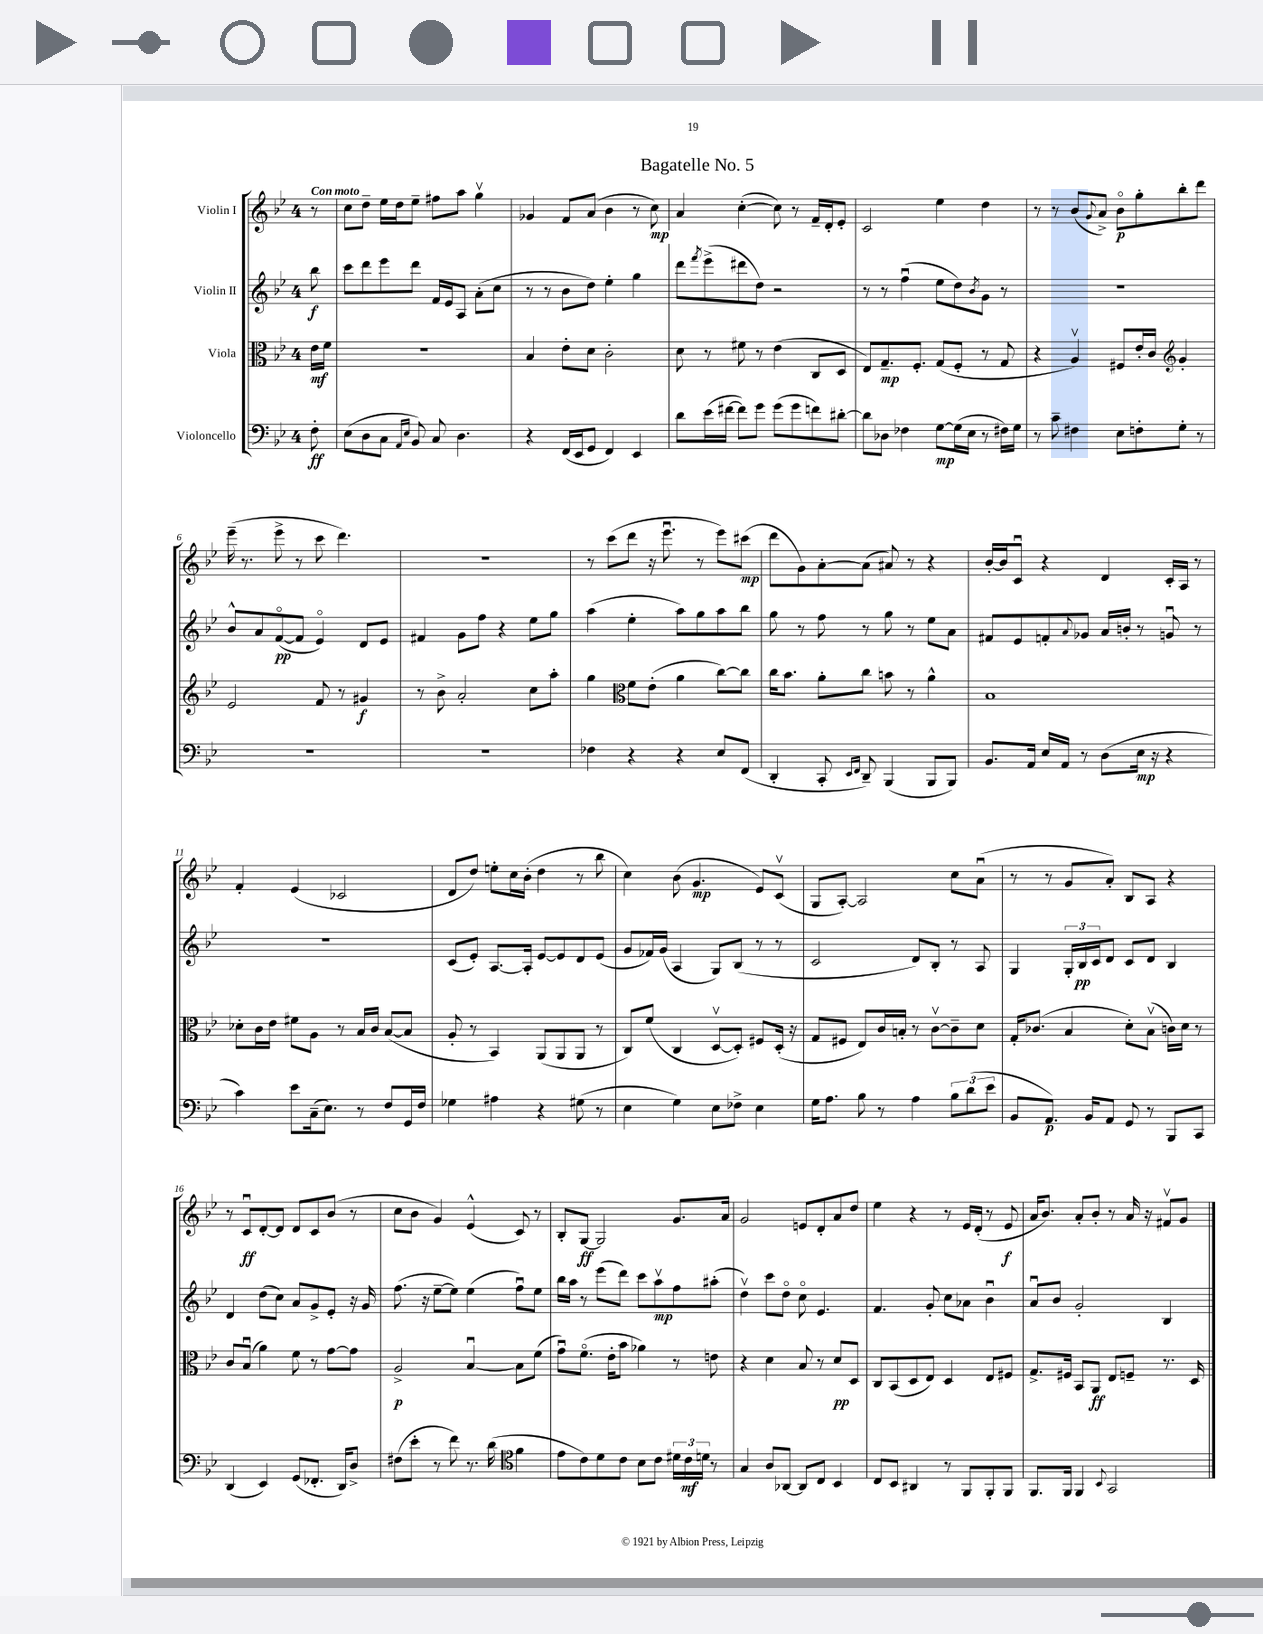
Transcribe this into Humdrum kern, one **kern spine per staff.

**kern	**dynam	**kern	**dynam	**kern	**dynam	**kern	**dynam
*part4	*part4	*part3	*part3	*part2	*part2	*part1	*part1
*staff4	*staff4	*staff3	*staff3	*staff2	*staff2	*staff1	*staff1
*I"Violoncello	*	*I"Viola	*	*I"Violin II	*	*I"Violin I	*
*clefF4	*	*clefC3	*	*clefG2	*	*clefG2	*
*k[b-e-]	*	*k[b-e-]	*	*k[b-e-]	*	*k[b-e-]	*
*M4/4	*	*M4/4	*	*M4/4	*	*M4/4	*
=	=	=	=	=	=	=	=
!	!	!	!	!	!	!LO:TX:a:B:t=Con moto	!
8F'\	ff	16e-\LL	mf	8bb-\	f	8r	.
.	.	16f\JJ	.	.	.	.	.
=1	=1	=1	=1	=1	=1	=1	=1
(8E-\L	.	1r	.	8ccc\L	.	8cc\L	.
8D\	.	.	.	8ddd\	.	8dd~\J	.
8C\J	.	.	.	8eee-\	.	16ee-\LL	.
.	.	.	.	.	.	16dd\J	.
16qqAA/LL	.	.	.	.	.	.	.
16qqE-/JJ	.	.	.	.	.	.	.
8BB-/)	.	.	.	8ddd\J	.	8ee-~\J	.
8C/	.	.	.	16f/LL	.	8ff#X\L	.
.	.	.	.	16e-/J	.	.	.
4.D\	.	.	.	8A/J	.	8aa\J	.
.	.	.	.	(8a'\L	.	4ggv\	.
.	.	.	.	8cc\J	.	.	.
=2	=2	=2	=2	=2	=2	=2	=2
4r	.	4B-/	.	8r	.	4g-X/	.
.	.	.	.	8r	.	.	.
(16FF/LL	.	8e-'\L	.	8b-\L	.	8f/L	.
16EE-/J	.	.	.	.	.	.	.
8GG/J	.	8d\J	.	8dd\J)	.	(8a/J	.
4FF/)	.	2c'\	.	4ee-'\	.	4b-\	.
4EE-/	.	.	.	4gg\	.	8r	.
.	.	.	.	.	.	8cc\)	mp
=3	=3	=3	=3	=3	=3	=3	=3
8d\L	.	8d\	.	8ddd\L	.	4a/	.
.	.	.	.	8qfff/	.	.	.
(16e-\L	.	8r	.	(8eee-^\	.	.	.
[16f#X\JJ	.	.	.	.	.	.	.
8f#\L])	.	8f#X\	.	8ddd#X\	.	([4cc'\	.
8g\J	.	8r	.	8dd\J)	.	.	.
(8g\L	.	(4e-\	.	2r	.	8cc\])	.
8g\	.	.	.	.	.	8r	.
8fn\)	.	8C/L	.	.	.	16f~/LL	.
.	.	.	.	.	.	16d'/J	.
[8d#X'\J	.	8D/J	.	.	.	8e-'/J	.
=4	=4	=4	=4	=4	=4	=4	=4
8d#\L]	.	8E-/L)	.	8r	.	2c/	.
8D-X\J	.	8.G~/	mp	8r	.	.	.
4F-X\	.	.	.	(4ffu\	.	.	.
.	.	8.F'/J	.	.	.	.	.
[8G\L	mp	(8G/L	.	8ee-\L	.	4ee-\	.
(16G\L]	.	8F'/J	.	8dd\)	.	.	.
16E-\JJ	.	.	.	.	.	.	.
.	.	.	.	8qb-/	.	.	.
8r	.	8r	.	8g\J	.	4dd\	.
16F#X\LL)	.	8G/	.	8r	.	.	.
16G\JJ	.	.	.	.	.	.	.
=5	=5	=5	=5	=5	=5	=5	=5
8r	.	4r	.	1r	.	8r	.
8c~\	.	.	.	.	.	8r	.
4F#X\	.	4Av/)	.	.	.	(8b-/L	.
.	.	.	.	.	.	8qqg/	.
.	.	.	.	.	.	8a^/J)	.
8E-\L	.	8F#X/L	.	.	.	8b-\L	p
8Fn'\	.	16e-'/L	.	.	.	8gg'\	.
.	.	16c/JJ	.	.	.	.	.
*	*	*clefG2	*	*	*	*	*
8G'\J	.	4g'/	.	.	.	8bb-'\	.
8r	.	.	.	.	.	8ddd\J	.
!!LO:LB:g=z
=6	=6	=6	=6	=6	=6	=6	=6
1r	.	2e-/	.	8b-^^/L	.	(16eee-~\	.
.	.	.	.	.	.	8.r	.
.	.	.	.	8a/	.	.	.
.	.	.	.	([8f/	pp	8eee-^\	.
.	.	.	.	8f/J]	.	8r	.
.	.	8f/	.	4e-/)	.	8ccc\	.
.	.	8r	.	.	.	4.ddd\)	.
.	.	4g#X/	f	8d/L	.	.	.
.	.	.	.	8e-/J	.	.	.
=7	=7	=7	=7	=7	=7	=7	=7
1r	.	8r	.	4f#X/	.	1r	.
.	.	8b-^\	.	.	.	.	.
.	.	2a'/	.	8g\L	.	.	.
.	.	.	.	8ff\J	.	.	.
.	.	.	.	4r	.	.	.
.	.	8cc\L	.	8ee-\L	.	.	.
.	.	8aa'\J	.	8gg\J	.	.	.
=8	=8	=8	=8	=8	=8	=8	=8
4F-X\	.	4gg\	.	(4aa\	.	8r	.
.	.	.	.	.	.	(8ccc\L	.
*	*	*clefC3	*	*	*	*	*
4r	.	8f\L	.	4ee-'\	.	8ddd\J	.
.	.	(8e-'\J	.	.	.	16r	.
.	.	.	.	.	.	8.eee-u\	.
4r	.	4a\	.	8aa\L)	.	.	.
.	.	.	.	8gg\	.	8r	.
8E-/L	.	[8cc\L)	.	8aa\	.	8eee-\L)	.
(8FF/J	.	8cc\J]	.	8bb-\J	.	(8ccc#X\J	mp
=9	=9	=9	=9	=9	=9	=9	=9
4DD'/	.	16cc\KL	.	8gg\	.	8ddd\L	.
.	.	8.b-\J	.	.	.	.	.
.	.	.	.	8r	.	8g\)	.
8CC'/	.	8a'\L	.	8ff\	.	[8a'\	.
16qqEE-/LL	.	.	.	.	.	.	.
16qqFF/JJ	.	.	.	.	.	.	.
8DD~/)	.	8cc\J	.	8r	.	(8a\J]	.
(4BBB-/	.	8bn\	.	8gg\	.	8a#X/)	.
.	.	8r	.	8r	.	8r	.
8BBB-/L	.	4a^^\	.	8ee-\L	.	4r	.
8BBB-/J)	.	.	.	8a\J	.	.	.
=10	=10	=10	=10	=10	=10	=10	=10
8.BB-/L	.	1B-	.	8f#X/L	.	[16b-'/LL	.
.	.	.	.	.	.	16b-/J]	.
.	.	.	.	8e-/	.	8cu/J	.
16AA/Jk	.	.	.	.	.	.	.
16E-/LL	.	.	.	8fn'/	.	4r	.
16AA/JJ	.	.	.	.	.	.	.
.	.	.	.	8qqa/	.	.	.
8r	.	.	.	8g-X/J	.	.	.
(8D\L	.	.	.	16a/LL	.	4d/	.
.	.	.	.	16bn'/JJ	.	.	.
16E-\Jk	mp	.	.	8r	.	.	.
16r	.	.	.	.	.	.	.
4r	.	.	.	8gnu/	.	16c'/LL	.
.	.	.	.	.	.	16A/JJ	.
.	.	.	.	8r	.	8r	.
!!LO:LB:g=z
=11	=11	=11	=11	=11	=11	=11	=11
4c\)	.	8d-X'\L	.	1r	.	4f'/	.
.	.	16c\L	.	.	.	.	.
.	.	16e-\JJ	.	.	.	.	.
8e-\L	.	8f#X\L	.	.	.	(4e-/	.
(16C~\k	.	8A\J	.	.	.	.	.
8.E-\J)	.	.	.	.	.	.	.
.	.	8r	.	.	.	2c-X/	.
8r	.	16B-/LL	.	.	.	.	.
.	.	16c/JJ	.	.	.	.	.
8F/L	.	([8B-/L	.	.	.	.	.
16GG/L	.	8B-/J]	.	.	.	.	.
16F/JJ	.	.	.	.	.	.	.
=12	=12	=12	=12	=12	=12	=12	=12
4G-X\	.	8A'/	.	(8c/L	.	8d/L	.
.	.	8r	.	8e-'/J)	.	8dd/J)	.
4A#X\	.	4BB-/)	.	[8.A/L	.	8een'\L	.
.	.	.	.	.	.	16cc\L	.
.	.	.	.	16A'/Jk]	.	(16b-'\JJ	.
4r	.	(8AA/L	.	[8e-/L	.	4dd\	.
.	.	8AA/	.	8e-/]	.	.	.
(8G#X\	.	8AA/J	.	8d/	.	8r	.
8r	.	8r	.	(8e-/J	.	8bb-\	.
=13	=13	=13	=13	=13	=13	=13	=13
4E-\	.	8C/L)	.	8g/L	.	4cc\)	.
.	.	(8f/J	.	16f-X/L)	.	.	.
.	.	.	.	(16g/JJ	.	.	.
4G\)	.	4C/	.	4A/	.	(8b-\	.
.	.	.	.	.	.	4.g/	mp
8E-\L	.	[8Dv/L	.	8G/L)	.	.	.
8F-X^\J	.	8D'/J])	.	(8B-/J	.	.	.
4E-\	.	8F#X/L	.	8r	.	8e-/L)	.
.	.	(16D'/Jk	.	8r	.	(8cv/J	.
.	.	16r	.	.	.	.	.
=14	=14	=14	=14	=14	=14	=14	=14
16G\KL	.	8G/L	.	2c/	.	8G/L	.
8.A\J	.	.	.	.	.	.	.
.	.	8F#X/J	.	.	.	[8A'/J)	.
8B-\	.	8E-/L)	.	.	.	2A/]	.
8r	.	16c/L	.	.	.	.	.
.	.	16Bn'/JJ	.	.	.	.	.
4A\	.	8r	.	8d/L)	.	.	.
.	.	[8cv\L	.	8B-'/J	.	.	.
12B-\L	.	8c~\]	.	8r	.	8cc\L	.
(12d\	.	.	.	.	.	.	.
.	.	8d\J	.	8A/	.	(8au\J	.
12e-\J	.	.	.	.	.	.	.
=15	=15	=15	=15	=15	=15	=15	=15
8BB-/L	.	16G'/KL	.	4G/	.	8r	.
.	.	(8.c-X/J	.	.	.	.	.
8.AA/J)	p	.	.	.	.	8r	.
.	.	4B-/	.	24G'/LL	.	8g/L	.
.	.	.	.	24B-/	pp	.	.
16BB-/KL	.	.	.	.	.	.	.
.	.	.	.	24c/J	.	.	.
8AA/J	.	.	.	8d/J	.	8a'/J)	.
8GG/	.	8d'\L)	.	8c/L	.	8B-/L	.
8r	.	(8B-v\J	.	8d/J	.	8A/J	.
8BBB-/L	.	16cn\LL)	.	4B-/	.	4r	.
.	.	16d\JJ	.	.	.	.	.
8CC/J	.	8r	.	.	.	.	.
!!LO:LB:g=z
=16	=16	=16	=16	=16	=16	=16	=16
(4DD/	.	8c/L	.	4d/	.	8r	.
.	.	(8B-u/J	.	.	.	8cu/L	ff
4EE-/)	.	4a\)	.	(8dd\L	.	[8d'/	.
.	.	.	.	8cc\J)	.	8d/J]	.
(8GG/L	.	8f\	.	8a/L	.	8d/L	.
8.FF-X'/J	.	8r	.	8g^/	.	8c/	.
.	.	[8g\L	.	8e-'/J	.	(8b-/J	.
16DD/KL)	.	.	.	.	.	.	.
8D^/J	.	8g\J]	.	16r	.	8r	.
.	.	.	.	16g/	.	.	.
=17	=17	=17	=17	=17	=17	=17	=17
(8F#X\L	.	2A^/	p	(8.ff\	.	8cc\L	.
8e-'\J	.	.	.	.	.	8b-\J	.
.	.	.	.	16r	.	.	.
8r	.	.	.	[8ee-~\L	.	4g/)	.
8f\)	.	.	.	8ee-\J])	.	.	.
8.r	.	[4B-u/	.	(4ee-\	.	(4e-^^/	.
(16d\	.	.	.	.	.	.	.
*clefC4	*	*	*	*	*	*	*
4f\	.	8B-\L]	.	8ffu\L)	.	8c/)	.
.	.	(8f\J	.	8ee-\J	.	8r	.
=18	=18	=18	=18	=18	=18	=18	=18
8e-\L	.	8gu\L)	.	16bb-\LL	.	8B-'/L	.
.	.	.	.	16aa\JJ	.	.	.
8c\)	.	(8.f\J	.	8r	.	[8G/J	ff
8d\	.	.	.	(8eee-\L	.	2G/]	.
.	.	16e-'\KL	.	.	.	.	.
8c\J	.	8b-\J	.	8ddd\J)	.	.	.
8B-\L	.	4a-X\)	.	8ccc\L	.	.	.
8c\J	.	.	.	8aav\	mp	.	.
24d#X\LL	.	8r	.	8ff\	.	8.g/L	.
24c\	mf	.	.	.	.	.	.
24dn\JJ	.	.	.	.	.	.	.
8r	.	8en\	.	(8aa#X'\J	.	.	.
.	.	.	.	.	.	16a/Jk	.
=19	=19	=19	=19	=19	=19	=19	=19
4G/	.	4r	.	4ddv\)	.	2g/	.
8A/L	.	4d\	.	8ccc\L	.	.	.
[8AA-X/J	.	.	.	8dd\J	.	.	.
8AA-/L]	.	8B-/	.	8cc\	.	8en/L	.
8C/J	.	8r	.	4.e-/	.	8d'/	.
4BB-/	.	8d/L	pp	.	.	8a/	.
.	.	8D/J	.	.	.	8dd/J	.
=20	=20	=20	=20	=20	=20	=20	=20
8C/L	.	8C/L	.	4.f/	.	4ee-\	.
8BB-/J	.	(8BB-/	.	.	.	.	.
4AA#X/	.	8D/	.	.	.	4r	.
.	.	8E-/J)	.	8g'/	.	.	.
8r	.	4D/	.	8cc\L	.	8r	.
8FF/L	.	.	.	8a-X\J	.	16e-/LL	.
.	.	.	.	.	.	(16d'/JJ	.
8FF'/	.	8E-/L	.	4b-u\	.	8r	.
8FF/J	.	8F#X/J	.	.	.	8e-/	f
=21	=21	=21	=21	=21	=21	=21	=21
8.FF/L	.	8.G^/L	.	8au/L	.	16a/KL	.
.	.	.	.	.	.	8.b-/J)	.
.	.	.	.	8b-/J	.	.	.
16FF/Jk	.	16F#X/Jk	.	.	.	.	.
4FF/	.	8BB-/L	.	2g'/	.	8a'/L	.
.	.	8AA/J	ff	.	.	8b-'/J	.
8qqBB-/	.	.	.	.	.	.	.
2GG/	.	8E-/L	.	.	.	8r	.
.	.	8Fn~/J	.	.	.	16a/	.
.	.	.	.	.	.	16r	.
.	.	8.r	.	4B-/	.	8f#Xv/L	.
.	.	.	.	.	.	8g/J	.
.	.	16D/	.	.	.	.	.
==	==	==	==	==	==	==	==
*-	*-	*-	*-	*-	*-	*-	*-
